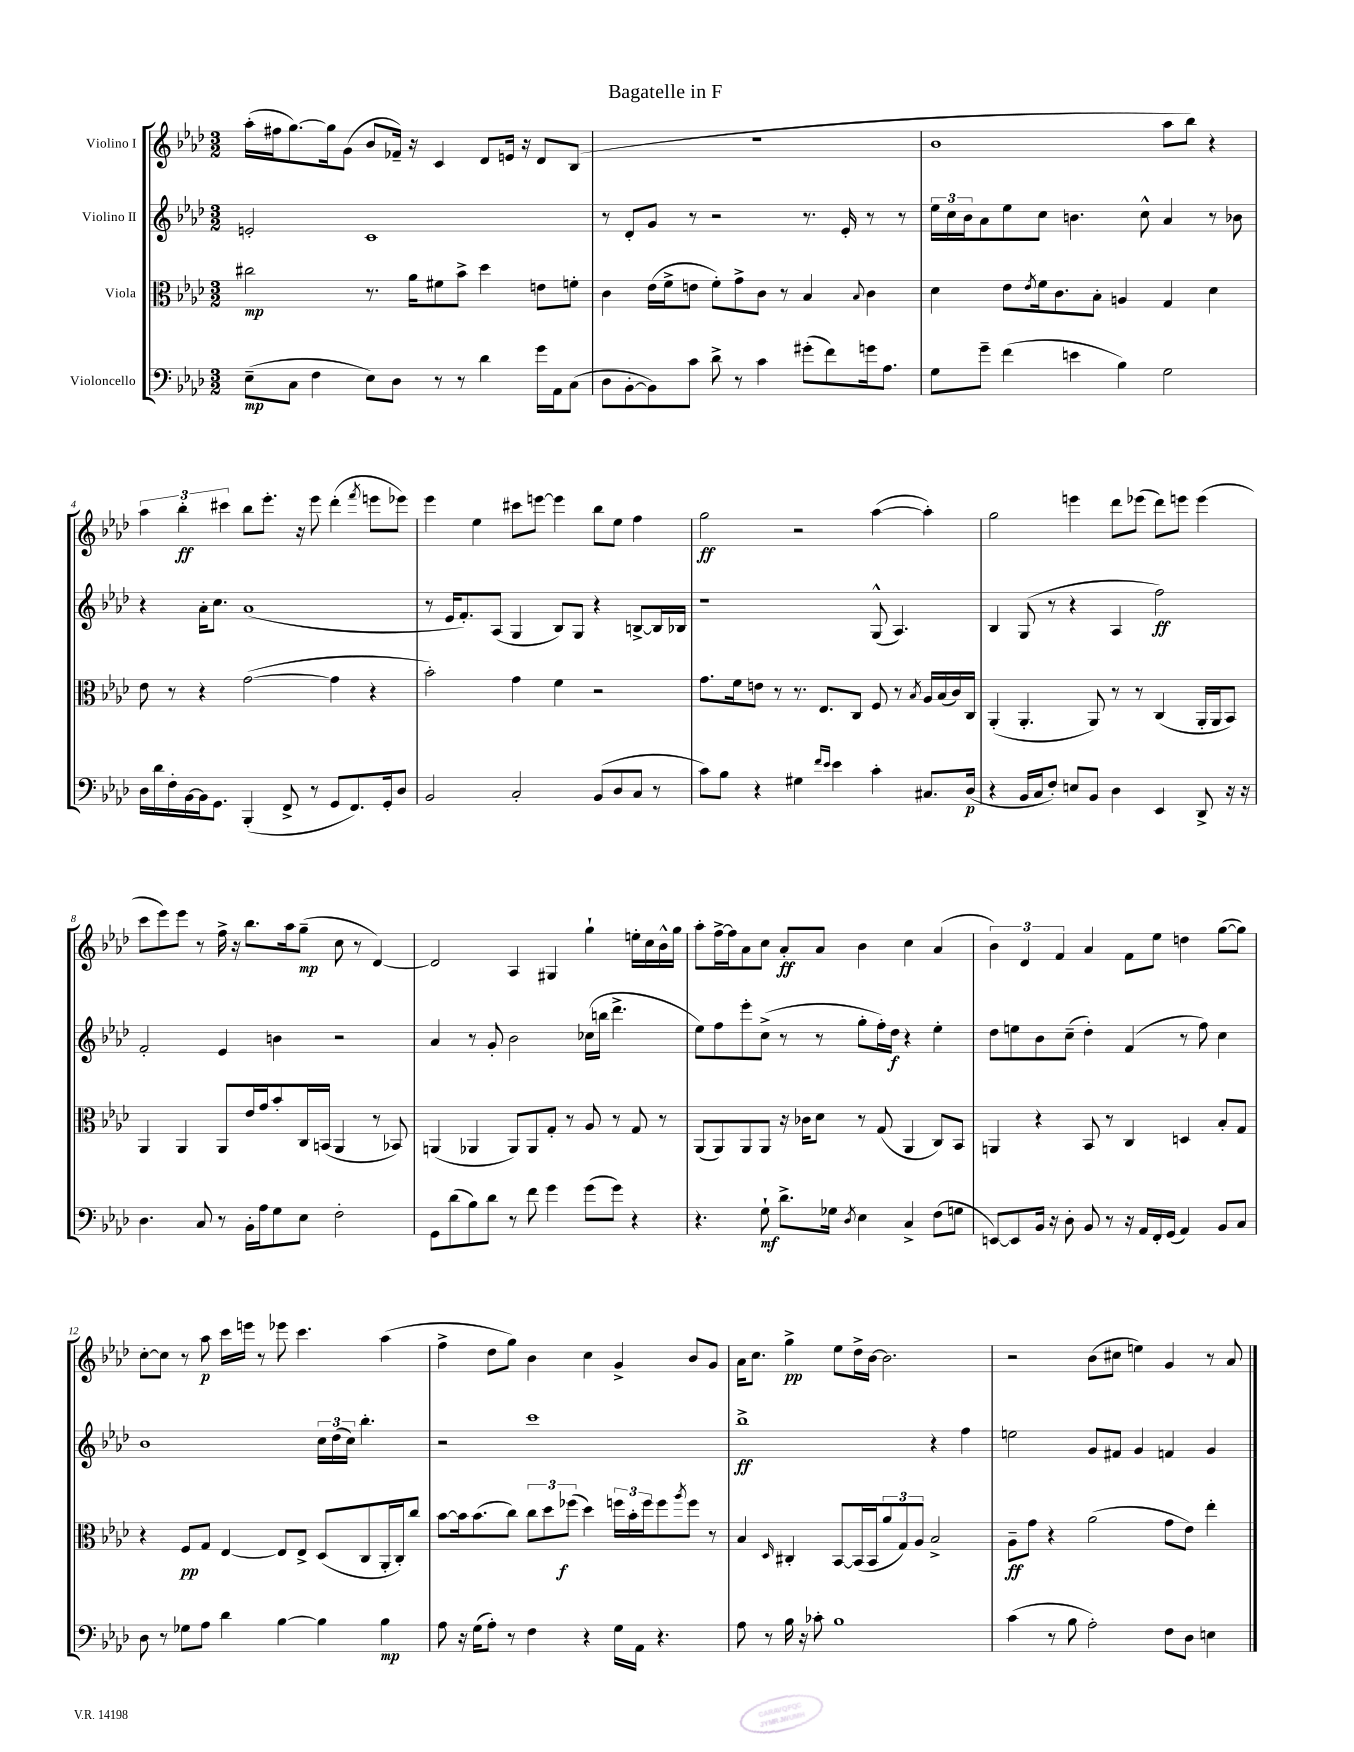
\header { title = "Bagatelle in F" }
<<
\new StaffGroup <<
\new Staff = "s0" \with { instrumentName = "Violino I" } {
    \clef treble \key aes \major \numericTimeSignature \time 3/2
    aes''16-.( fis''16 g''8.~) g''16 g'8( bes'8 fes'16--) r16 c'4 des'8 e'16 r16 des'8 bes8( |
    R1. |
    bes'1 aes''8 bes''8) r4 |
    \tuplet 3/2 { aes''4 bes''4-.\ff cis'''4 } bes''8 ees'''8.-. r16 ees'''8 des'''4-.( \acciaccatura { f'''8 } e'''8 ees'''8) |
    ees'''4 ees''4 cis'''8 e'''8~ e'''4 bes''8 ees''8 f''4 |
    g''2\ff r2 aes''4~( aes''4-.) |
    g''2 e'''4 des'''8 ees'''8( des'''8) e'''8 e'''4( |
    c'''8 ees'''8) ees'''8 r8 f''16-> r16 bes''8. aes''16 g''8--\mp( c''8 r8 des'4~) |
    des'2 aes4 gis4 g''4-! e''16-. c''16 bes'16-^ g''16 |
    aes''8-. f''16~-> f''16 aes'8 c''8 aes'8-.\ff aes'8 bes'4 c''4 aes'4( |
    \tuplet 3/2 { bes'4) des'4 f'4 } aes'4 f'8 ees''8 d''4 g''8~( g''8) |
    c''8~-. c''8 r8 aes''8\p c'''16 e'''16 r8 ees'''8 c'''4. aes''4( |
    f''4-> des''8 g''8) bes'4 c''4 g'4-> bes'8 g'8 |
    aes'16 c''8. g''4->\pp ees''8 des''16-> bes'16~ bes'2. |
    r2 bes'8( cis''8 e''4) g'4 r8 aes'8 \bar "|." |
}
\new Staff = "s1" \with { instrumentName = "Violino II" } {
    \clef treble \key aes \major \numericTimeSignature \time 3/2
    e'2-. c'1 |
    r8 des'8-. g'8 r8 r2 r8. ees'16-. r8 r8 |
    \tuplet 3/2 { ees''16 c''16 bes'16 } aes'8 ees''8 c''8 b'4. c''8-^ aes'4 r8 bes'8 |
    r4 aes'16-. c''8. aes'1( |
    r8 ees'16 f'8.-.) aes8( g4 bes8) g8 r4 b8~-> b16 bes16 |
    r1 g8-^( aes4.) |
    bes4 g8( r8 r4 aes4 f''2\ff) |
    f'2-. ees'4 b'4 r2 |
    aes'4 r8 g'8-. bes'2 ces''16( b''16 des'''4.-> |
    ees''8) f''8 ees'''8-. c''8->( r8 r8 g''8-. f''16-.) des''16\f r4 ees''4-. |
    des''8 e''8 bes'8 c''8--( des''4-.) f'4( r8 f''8) c''4 |
    bes'1 \tuplet 3/2 { c''16 des''16( c''16) } bes''4.-. |
    r2 c'''1 |
    bes''1->\ff r4 f''4 |
    e''2 g'8 fis'8 g'4 f'4 g'4 \bar "|." |
}
\new Staff = "s2" \with { instrumentName = "Viola" } {
    \clef alto \key aes \major \numericTimeSignature \time 3/2
    cis''2\mp r8. aes'16 fis'8 bes'8-> des''4 e'8 f'8-. |
    c'4 ees'16( f'16-> e'8 f'8-.) g'8-> c'8 r8 bes4 \appoggiatura { bes8 } c'4 |
    des'4 ees'8 \acciaccatura { ees'8 } f'16 c'8. bes8-. a4 g4 des'4 |
    ees'8 r8 r4 g'2~( g'4 r4 |
    bes'2-.) g'4 f'4 r2 |
    g'8. f'16 e'8 r8 r8. ees8. c8 f8 r8 \acciaccatura { bes8 } aes16 bes16( c'16) c16 |
    aes,4-.( aes,4.-. aes,8) r8 r8 c4( aes,16-. aes,16 bes,8) |
    aes,4 aes,4 aes,8 ees'16 g'16 bes'8-. c16 b,16( aes,4 r8 bes,8) |
    a,4( aes,4 aes,8) aes,8 g8-. r8 aes8 r8 g8 r8 |
    aes,8( aes,8) aes,8 aes,8 r16 ces'16 des'8 r8 g8( aes,4 c8) bes,8 |
    a,4 r4 bes,8 r8 c4 d4 bes8-. g8 |
    r4 f8\pp g8 ees4~ ees8 ees8-> des8( c8 aes,16-. c16-.) c''8 |
    bes'8~ bes'16 bes'8.( c''8) \tuplet 3/2 { c''8 des''8 fes''8\f( } des''4) \tuplet 3/2 { f''16 bes'16-. f''16 } f''8 \acciaccatura { aes''8 } f''8 r8 |
    bes4 \grace { des16 } cis4-. bes,8~ bes,16( bes,16 \tuplet 3/2 { aes'8 g8) aes8 } bes2-> |
    aes8--\ff g'8 r4 aes'2( g'8 ees'8) ees''4-. \bar "|." |
}
\new Staff = "s3" \with { instrumentName = "Violoncello" } {
    \clef bass \key aes \major \numericTimeSignature \time 3/2
    ees8--\mp( c8 f4 ees8) des8 r8 r8 des'4 g'16 aes,16 c8( |
    des8 bes,8~-. bes,8) c'8 des'8-> r8 c'4 gis'8-.( f'8) g'16 aes8. |
    g8 g'8-- f'4( e'4 bes4) g2 |
    des16 des'16 f16-. bes,16~ bes,16 g,8. bes,,4-.( f,8-> r8 g,8 f,8.) g,16-. des8 |
    bes,2 c2-. bes,8( des8 c8 r8 |
    c'8) bes8 r4 gis4 \grace { f'16 ees'16 } ees'4 c'4-. cis8. des16\p( |
    r4 bes,16 c16 f8-.) e8 bes,8 des4 ees,4 des,8-> r16 r16 |
    des4. c8 r8 bes,16-. aes16 g8 ees8 f2-. |
    g,8 des'8( bes8) des'8 r8 f'8 g'4 g'8( g'8) r4 |
    r4. g8-!\mf des'8.-> ges16 \acciaccatura { des8 } ees4 c4-> f8( g8 |
    e,8~) e,8 bes,16 r16 des8-. bes,8 r8 r16 aes,16 f,16-. g,16( aes,4) bes,8 c8 |
    des8 r8 ges8 aes8 des'4 bes4~ bes4 bes4\mp |
    aes8 r16 g16( aes8-.) r8 f4 r4 g16 aes,16 r4. |
    aes8 r8 bes16 r16 ces'8-. bes1 |
    c'4( r8 bes8 aes2-.) f8 des8 e4 \bar "|." |
}
>>
>>
